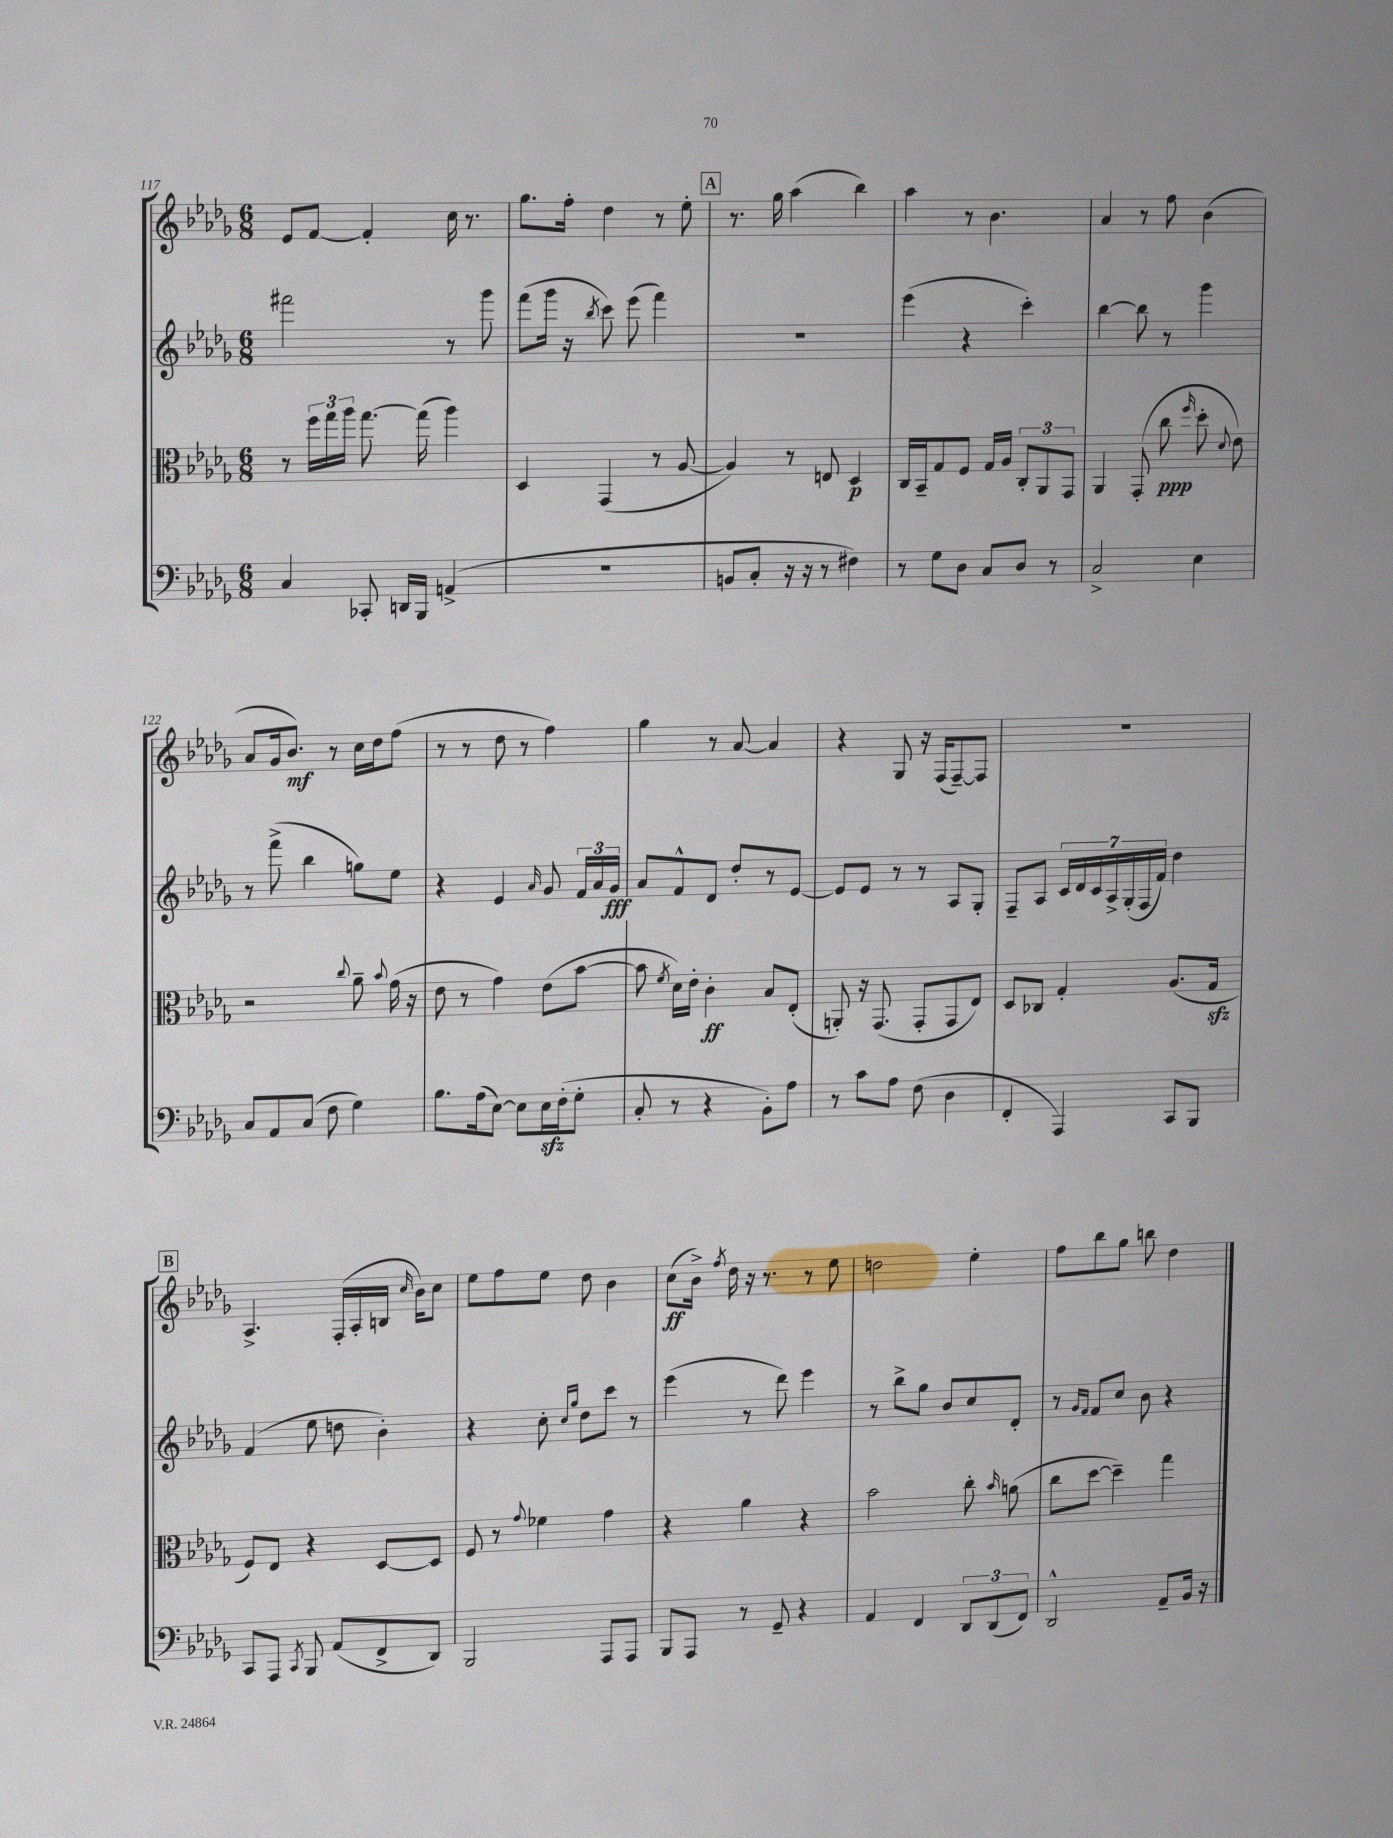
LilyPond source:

<<
\new StaffGroup <<
\new Staff = "s0" {
    \clef treble \key des \major \numericTimeSignature \time 6/8
    \autoBeamOff ees'8[ f'8]~ f'4-. c''16 r8. |
    ges''8.[ f''16]-. des''4 r8 ees''8-. |
    \mark \markup { \box "A" } r8. ges''16 aes''4( bes''4) |
    aes''4 r8 bes'4. |
    aes'4 r8 f''8 bes'4( |
    aes'8[ ges'16 bes'8.]\mf) r8 c''16[ des''16 f''8]( |
    r8 r8 des''8 r8 f''4) |
    ges''4 r8 aes'8~ aes'4 |
    r4 ges8 r16 f16[( f8~--) f8] |
    R2. |
    \mark \markup { \box "B" } aes4.-> f16[-.( aes16-. b16] \grace { c''16 } bes'16[) c''8] |
    ees''8[ f''8 ees''8] des''8 bes'4 |
    c''8[\ff( bes'16]->) \acciaccatura { f''8 } des''16 r16 r8. r8 ees''8 |
    d''2 ees''4-. |
    f''8[ bes''8 ges''8] b''8 des''4 \bar "|." |
}
\new Staff = "s1" {
    \clef treble \key des \major \numericTimeSignature \time 6/8
    \autoBeamOff fis'''2 r8 ges'''8 |
    f'''8[( ges'''16] r16 \acciaccatura { bes''8 } c'''8) ees'''8( f'''4) |
    \mark \markup { \box "A" } R2. |
    ees'''4( r4 c'''4-.) |
    bes''4~ bes''8 r8 ges'''4 |
    r8 f'''8->( bes''4 g''8[) ees''8] |
    r4 ees'4 \grace { aes'16 } ges'8 \tuplet 3/2 { f'16[ aes'16 ges'16]\fff } |
    aes'8[ f'8-^ des'8] des''8[-. r8 ees'8]~ |
    ees'8[ ees'8] r8 r8 aes8[ ges8]-. |
    f8[-- aes8] \tuplet 7/4 { c'16[ des'16 c'16 aes16-> ges16-.( f16 f'16]) } des''4 |
    \mark \markup { \box "B" } f'4( ees''8 d''8 bes'4-.) |
    r4 c''8-. \grace { c''16[ ges''16] } des''8[ c'''8] r8 |
    ees'''4( r8 des'''8) ees'''4 |
    r8 bes''8[-> ges''8] bes'8[ c''8 des'8]-. |
    r8 \grace { ges'16[ f'16] } f'8[ c''8] bes'8 r4 \bar "|." |
}
\new Staff = "s2" {
    \clef alto \key des \major \numericTimeSignature \time 6/8
    \autoBeamOff r8 \tuplet 3/2 { f''16[ ges''16 aes''16] } ges''8.~ ges''16( aes''4) |
    des4 ges,4( r8 aes8~ |
    \mark \markup { \box "A" } aes4) r8 e8 des4\p |
    c16[ bes,16-- ges8 f8] ges16[ aes16] \tuplet 3/2 { c8[-. aes,8 ges,8] } |
    aes,4 ges,8-.( c''8\ppp \grace { f''16 } des''8-. \appoggiatura { des'8 } ees'8) |
    r2 \appoggiatura { c''8 } aes'8-- \appoggiatura { bes'8 } ges'16( r16 |
    ees'8 r8 ges'4) ees'8[( bes'8]~ |
    bes'8 \acciaccatura { f'8 } des'16[) ees'16]-. c'4-.\ff bes8[ ees8]-.( |
    a,8-.) r16 ges,8.( ges,8[-. ges,8 ees8]) |
    des8[ ces8] ges4-. aes8.[( ges16]\sfz |
    \mark \markup { \box "B" } f8[) ees8] r4 des8[~ des8] |
    f8 r8 \appoggiatura { ges'8 } fes'4 ges'4 |
    r4 aes'4 r4 |
    bes'2 c''8-. \grace { bes'16 } a'8( |
    c''8[ des''8]~ des''4--) ges''4 \bar "|." |
}
\new Staff = "s3" {
    \clef bass \key des \major \numericTimeSignature \time 6/8
    \autoBeamOff c4 ces,8-. d,16[ bes,,16] a,4->( |
    R2. |
    \mark \markup { \box "A" } b,8[ c8]-. r16 r16 r8 fis4) |
    r8 ges8[ des8] c8[ des8] r8 |
    c2-> ees4 |
    c8[ aes,8 c8]( f8 ges4) |
    bes8.[ aes16( ees8]~) ees8[ ees16\sfz f16-.( ges8]-. |
    c8-. r8 r4 bes,8[-.) aes8] |
    r8 c'8[ aes8] f8( des4 |
    f,4-. aes,,4) c,8[ bes,,8] |
    \mark \markup { \box "B" } c,8[ aes,,8] \acciaccatura { c,8 } bes,,8 aes,8[( f,8-> des,8]) |
    bes,,2 aes,,8[ aes,,8] |
    bes,,8[ aes,,8] r8 ges,8-- r4 |
    aes,4 f,4 \tuplet 3/2 { des,8[ des,8( f,8]) } |
    des,2-^ aes,8[-- bes,16] r16 \bar "|." |
}
>>
>>
\layout { \context { \Score currentBarNumber = #117 } }
